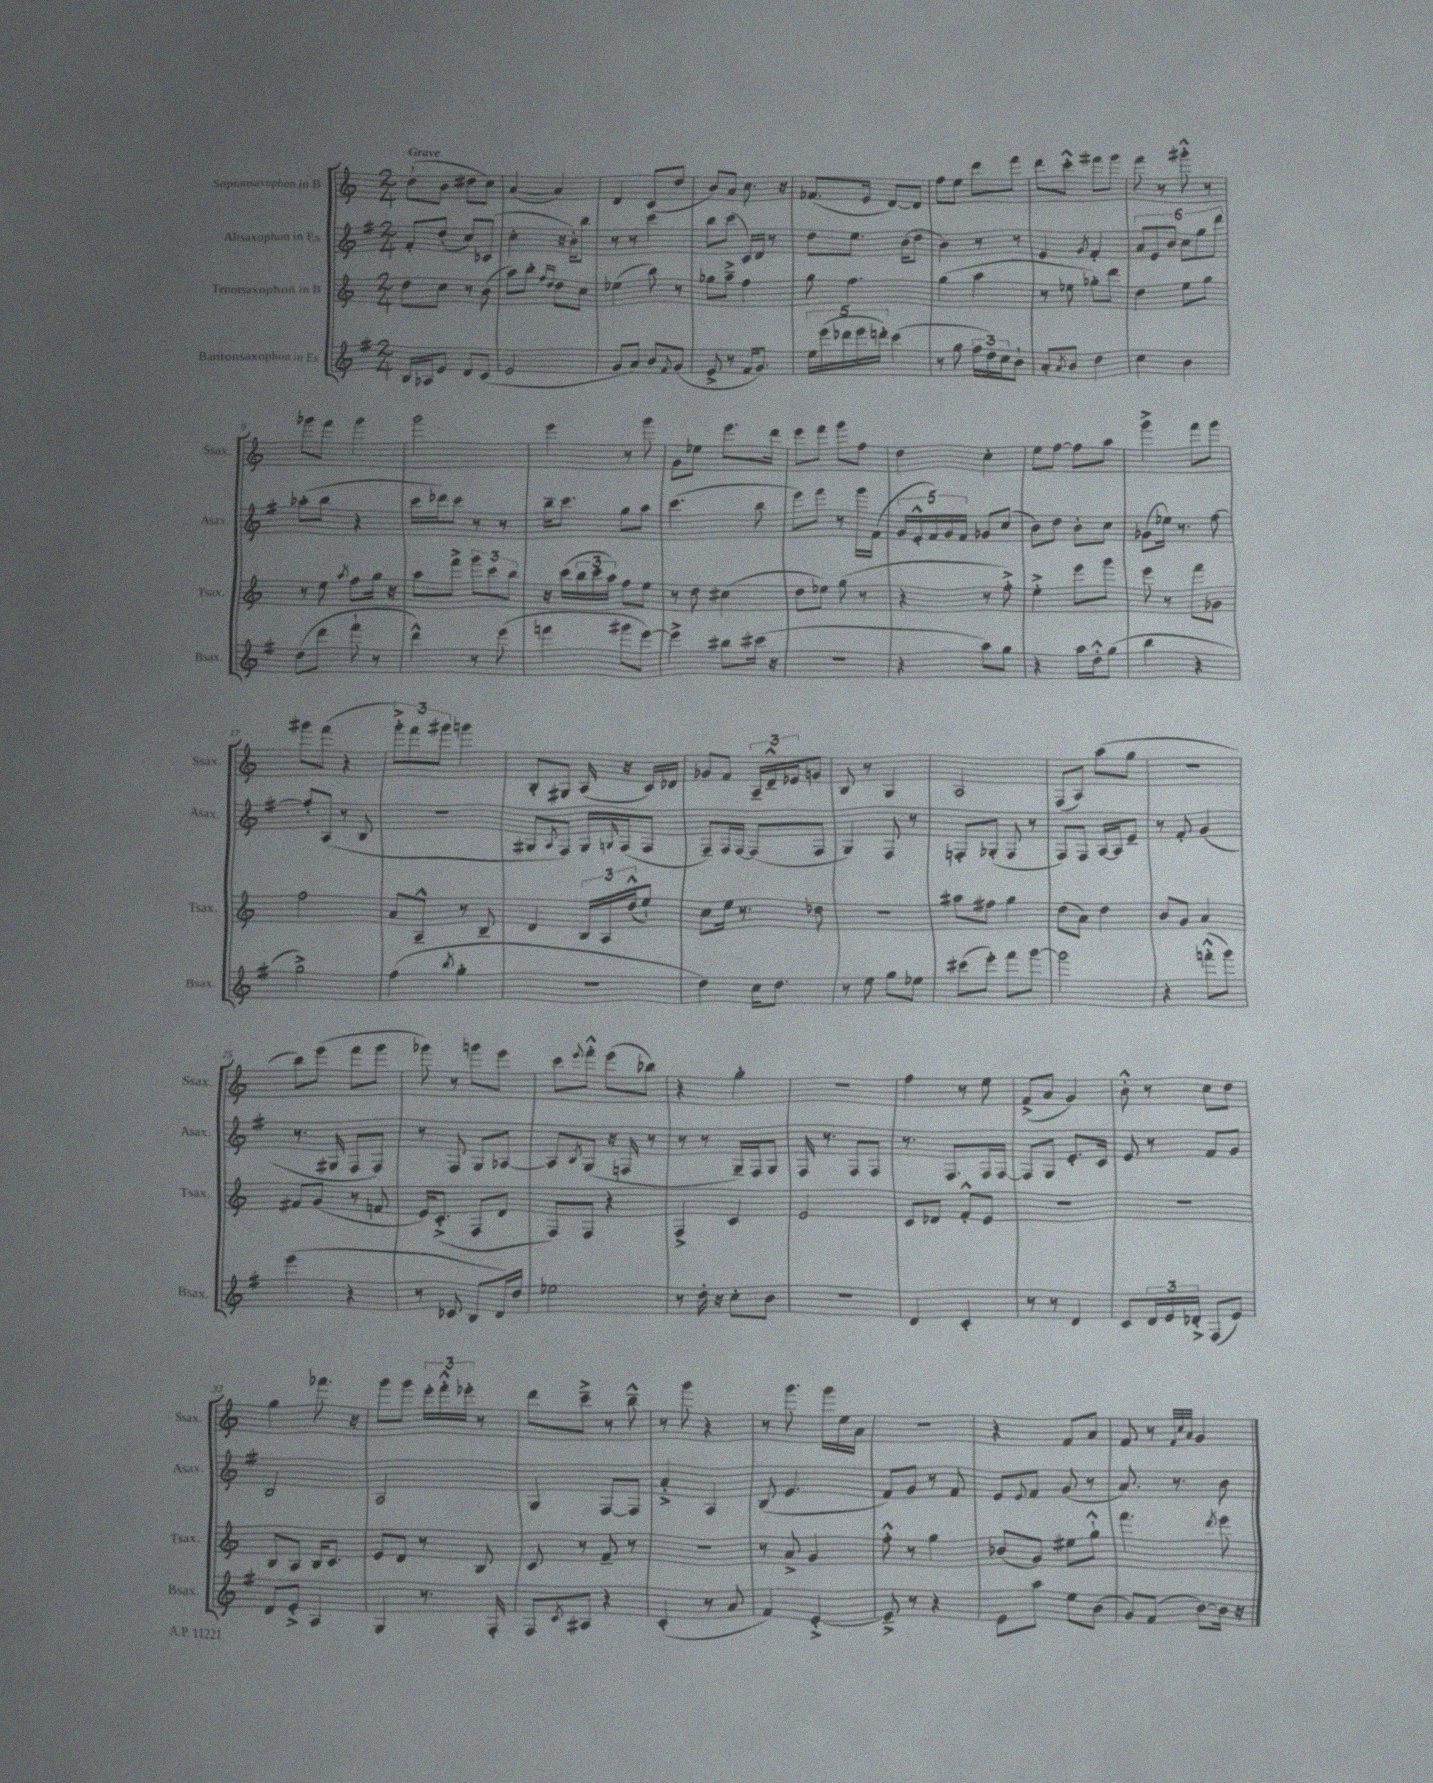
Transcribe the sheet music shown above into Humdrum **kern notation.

**kern	**kern	**kern	**kern
*part4	*part3	*part2	*part1
*staff4	*staff3	*staff2	*staff1
*I"Baritonsaxophon in Es	*I"Tenorsaxophon in B	*I"Altsaxophon in Es	*I"Sopransaxophon in B
*I'Bsax.	*I'Tsax.	*I'Asax.	*I'Ssax.
*clefG2	*clefG2	*clefG2	*clefG2
*k[f#]	*k[]	*k[f#]	*k[]
*M2/4	*M2/4	*M2/4	*M2/4
=1	=1	=1	=1
!	!	!	!LO:TX:a:B:t=Grave
16B/LL	8dd\L	8f#'/L	(8dd`\L
16A-X/J	.	.	.
8e/J	8cc\J	(8dd'/J	8b\J
8d/L	8r	8cc/L)	8dd#X\L
(8c/J	(8b\	(8c-X/J	8cc\J)
=2	=2	=2	=2
2e/	8aa\L)	4cc'\	([4a/
.	8bb'\J	.	.
.	16qqff/LL	.	.
.	16qqdd/JJ	.	.
.	8dd\L	16r	4a/])
.	.	16b'\KL)	.
.	8cc\J	8bb\J	.
=3	=3	=3	=3
8g/L	(4ee-X\	8r	4d/
8a/J)	.	8r	.
8b/L	8bb\)	4ccc\	(8c/L
8qqf#/	.	.	.
(8g/J	8r	.	8dd/J
=4	=4	=4	=4
8e^/	8gg-X\L	8bb\L	8b/L)
8r	8aa~^\J	(8ccc\J	8a/J
16f#/KL	4ff\	16c/LL)	8.cc\
8.g/J)	.	16d/JJ	.
.	.	8r	.
.	.	.	16r
=5	=5	=5	=5
20ee\LL	8gg\	8dd\L	(8.f-X/L
(20eee\	.	.	.
20ddd-X\	.	.	.
.	4.ff\	8.ee\J	.
20eee\	.	.	.
.	.	.	16e/Jk
20dddn'\JJ)	.	.	.
(4ccc\	.	.	[8d/L)
.	.	(16b\KL	.
.	.	8dd\J	8d/J]
=6	=6	=6	=6
8r	(4gg\	4b\)	8ff\L
8gg\	.	.	8ee\J
24ff#\LL	4aa\	8r	8ddd\L
24dd\)	.	.	.
24cc\J	.	.	.
8b`\J	.	8r	8fff\J
=7	=7	=7	=7
8a'/L	8r	4e/	8ddd\L
8qa/	.	.	.
8b/J	8ee-X\	.	8ccc'^^\J
.	.	8qg/	.
4dd\	8gg-X'\L)	4f#'/	8fff#X\L
.	8ddd\J	.	8ggg\J
=8	=8	=8	=8
4cc\	4dd\	12a/L	8fff\
.	.	12e/	.
.	.	.	8r
.	.	12b/J	.
4b\	8ee\L	12cc\L	8ggg#X'^^\
.	.	12gg\	.
.	8gg\J	.	8r
.	.	12ddd\J	.
!!LO:LB:g=z
=9	=9	=9	=9
(8dd\L	8r	(8aa-X'\L	8ggg-X\L
8ddd\J	8ee\	8bb\J	8fff\J
.	8qaa/	.	.
8fff#`\	8ff\L	4r	4ggg-\
8r	16gg\Jk	.	.
.	16r	.	.
=10	=10	=10	=10
4ddd^^\)	8aa\L	16ccc\LL	2ggg\
.	.	16ddd-X\J)	.
.	8fff^\J	8ccc\J	.
8r	12ggg\L	8r	.
.	12ccc\	.	.
(8eee\	.	8r	.
.	12bb\J	.	.
=11	=11	=11	=11
4fffn\	16r	16bb~\KL	4eee\
.	(16ccc\LL	8.ccc\J	.
.	24bb\	.	.
.	24ccc\	.	.
.	24aa\JJ)	.	.
8ggg#X\L	8ff\L	8gg\L	8r
[8eee\J)	8ee\J	8aa\J	8ggg\
=12	=12	=12	=12
4eee^\]	8r	(4.ccc\	8g\L
.	8dd\	.	8ee-X\J
8bb#X\L	(4cc#X\	.	8.eee\L
(16ccc#X\Jk	.	8bb\	.
16r	.	.	16ddd\Jk
=13	=13	=13	=13
2r	8dd\L	8eee\L)	8eee\L
.	8ee-X\J)	8fff#\J	8fff\J
.	(8gg\	8r	8ggg\L
.	8r	16ggg\LL	8ff\J
.	.	(16f#\JJ	.
=14	=14	=14	=14
4r	4r	20g/LL	4dd\
.	.	20e'^^/	.
.	.	20f#/)	.
.	.	20g/	.
.	.	20f#/JJ	.
8aa\L)	8r	8g-X/L	4cc'\
8gg\J	8ff'^\)	(8cc/J	.
=15	=15	=15	=15
4r	4ee'^\	8b\L)	8ee\L
.	.	8dd\J	[8ff\J
16aa\LL	8eee\L	8b'\L	8ff\L]
16dd'^^\J	.	.	.
(8gg\J	8ggg\J	8cc\J	8aa\J
=16	=16	=16	=16
4bb\	8eee\	(8g-X\L	4ggg^\
.	8r	16ee-X\Jk)	.
.	.	8.r	.
4r	8fff\L	.	8fff\L
.	8g-X\J	[8ff#\	8ggg\J
!!LO:LB:g=z
=17	=17	=17	=17
2gg^\)	2ff\	8ff#'/L]	8ggg#X\L
.	.	(8A/J	(8fff\J
.	.	8r	4r
.	.	8B/	.
=18	=18	=18	=18
(4ff#\	8a/L	2r	12ggg'^\L)
.	.	.	12fff\
.	8A~^^/J	.	.
.	.	.	12ggg#X\J
8qbb/	.	.	.
4gg'\	8r	.	4gggn\
.	8B~/	.	.
=19	=19	=19	=19
2r	4d/	8G#X/L	8B'/L
.	.	8qA/	.
.	.	8F#/J)	8G#X/J
.	24B/LL	16G#/LL	(16A/
.	24A/	.	.
.	.	16qqGn/	.
.	.	(16F#/J	16r
.	(24dd^^/J	.	.
.	8ee`/J)	8F#/J	16c/LL)
.	.	.	16d-X/JJ
=20	=20	=20	=20
4dd\)	8cc\L	8F#~/L)	8g-X/L
.	16ee\Jk	16F#/L	8f/J
.	8.r	[16F#/JJ	.
16cc\KL	.	(8F#/L]	24A~/LL
.	.	.	24d~^^/
8.dd\J	.	.	.
.	.	.	24e-X/J
.	8dd-X\	8F#/J	8gn/J
=21	=21	=21	=21
8r	2r	4G/)	8B/
8ee\	.	.	8r
8gg\L	.	8F#/	4G/
8ee-X\J	.	8r	.
=22	=22	=22	=22
(8ccc#X\L	8aa#X\L	8Fn'/L	2A/
8eee'\J)	8ff#X\J	(8G-X'/J	.
8fff#\L	4gg\	8F/	.
[8ggg\J	.	8r	.
=23	=23	=23	=23
2ggg\]	(8dd\L	8F#/L)	(8F/L
.	8a\J)	8F#/J	8A/J)
.	4dd\	[16A/LL	(8aa\L
.	.	16A/J]	.
.	.	8e~/J	8gg\J
=24	=24	=24	=24
4r	8b/L	8r	2r
.	8g/J	8f#'/	.
(8fffn'^^\L	4a/	(4g/	.
8ggg\J)	.	.	.
!!LO:LB:g=z
=25	=25	=25	=25
(4eee\	8f#X/L	8.r	8bb\L)
.	(8g/J	.	(8eee\J
.	.	16G#X/	.
4r	8r	8F#/L	8fff\L
.	8fn/	8F#/J)	8ggg\J
=26	=26	=26	=26
8r	16e/KL)	8r	8ggg-X\)
.	(8.c'^/J	.	.
8c-X/	.	8F#/	8r
8B/L	8F/L	8G/L	8gggn\L
16d/L)	8d/J	[8A-X/J	8eee\J
16dd/JJ	.	.	.
=27	=27	=27	=27
2ee-X\	8F/L)	8A-/L]	8ccc\L
.	.	8qB/	8qqeee/
.	8F/J	(8G/J	8fff'^^\J
.	4r	16r	(8eee\L
.	.	16Fn/	.
.	.	8r	8bb-X\J)
=28	=28	=28	=28
8r	4F^/	8r	4r
16dd'\	.	8r	.
16r	.	.	.
8cc'\L	4c/	16G~/LL)	4gg'\
.	.	16F#/J	.
8b\J	.	8G/J	.
=29	=29	=29	=29
2r	2e/	16F#/	2r
.	.	8.r	.
.	.	8F#/L	.
.	.	8F#/J	.
=30	=30	=30	=30
4d/	8c/L	8.r	4ff\
.	8d-X/J	.	.
.	.	8.F#/L	.
4c'/	8f'^^/L	.	8r
.	8e/J	16F#/L	8ee\
.	.	[16F#/JJ	.
=31	=31	=31	=31
8r	2r	8F#/L]	(8f^/L
8r	.	8G/J	8a/J
4d/	.	8.e'/L	4g/)
.	.	16c/Jk	.
=32	=32	=32	=32
8c/L	2r	8e/	8b'^^\
24d/L	.	8r	8r
24e/	.	.	.
24d-X'^/JJ	.	.	.
(8F#/L	.	8f#/L	8cc\L
8e/J)	.	8g/J	8dd\J
!!LO:LB:g=z
=33	=33	=33	=33
8d/L	8B/L	2B/	4gg\
8e'^/J	8A/J	.	.
4A/	16B/KL	.	8.fff-X\
.	8.c/J	.	.
.	.	.	16r
=34	=34	=34	=34
4G/	8e/L	2A/	8ggg\L
.	8d/J	.	8ggg\J
8.r	8r	.	24eee'\LL
.	.	.	24fff'^^\
.	.	.	24eee-X'\JJ
.	8B/	.	8r
16F#'/	.	.	.
=35	=35	=35	=35
8F#/L	8c/	4G/	8ddd\L
8qc/	.	.	.
8A#X/J	8r	.	8ccc~^\J
4r	8f~/	[8F#/L	8r
.	8r	8F#/J]	8bb~^^\
=36	=36	=36	=36
(4c'/	2r	4a'^/	8r
.	.	.	8ggg\
8r	.	4A/	4r
8a/	.	.	.
=37	=37	=37	=37
4f#/)	8r	(8B/	8r
.	8a^/	4.e/	8.ggg\
[4e'^/	4g/	.	.
.	.	.	16ggg\LL
.	.	.	16ee\
.	.	.	16a\JJ
=38	=38	=38	=38
8e~^/]	8ff'^^\	8f#/L)	2r
8r	8r	8g/J	.
4r	4gg\	8r	.
.	.	8f#/	.
=39	=39	=39	=39
8e\L	(8b-X/L	8e/L	4r
.	.	8qqe/	.
8aa\J	8g/J)	8f#/J	.
8ee\L	8ee#X\L	(8g/	8f/L
(8b\J	8gg`^^\J	8r	8a/J
=40	=40	=40	=40
8g/L)	4.fff\	8.a/)	8f/
(8f#/J	.	.	8r
.	.	8.r	.
.	.	.	32qqf/LLL
.	.	.	32qqcc/
.	.	.	32qqa/JJJ
[8b\L)	.	.	4g/
.	8qddd/	.	.
16b\Jk]	8eee\	8b\	.
16r	.	.	.
==	==	==	==
*-	*-	*-	*-
